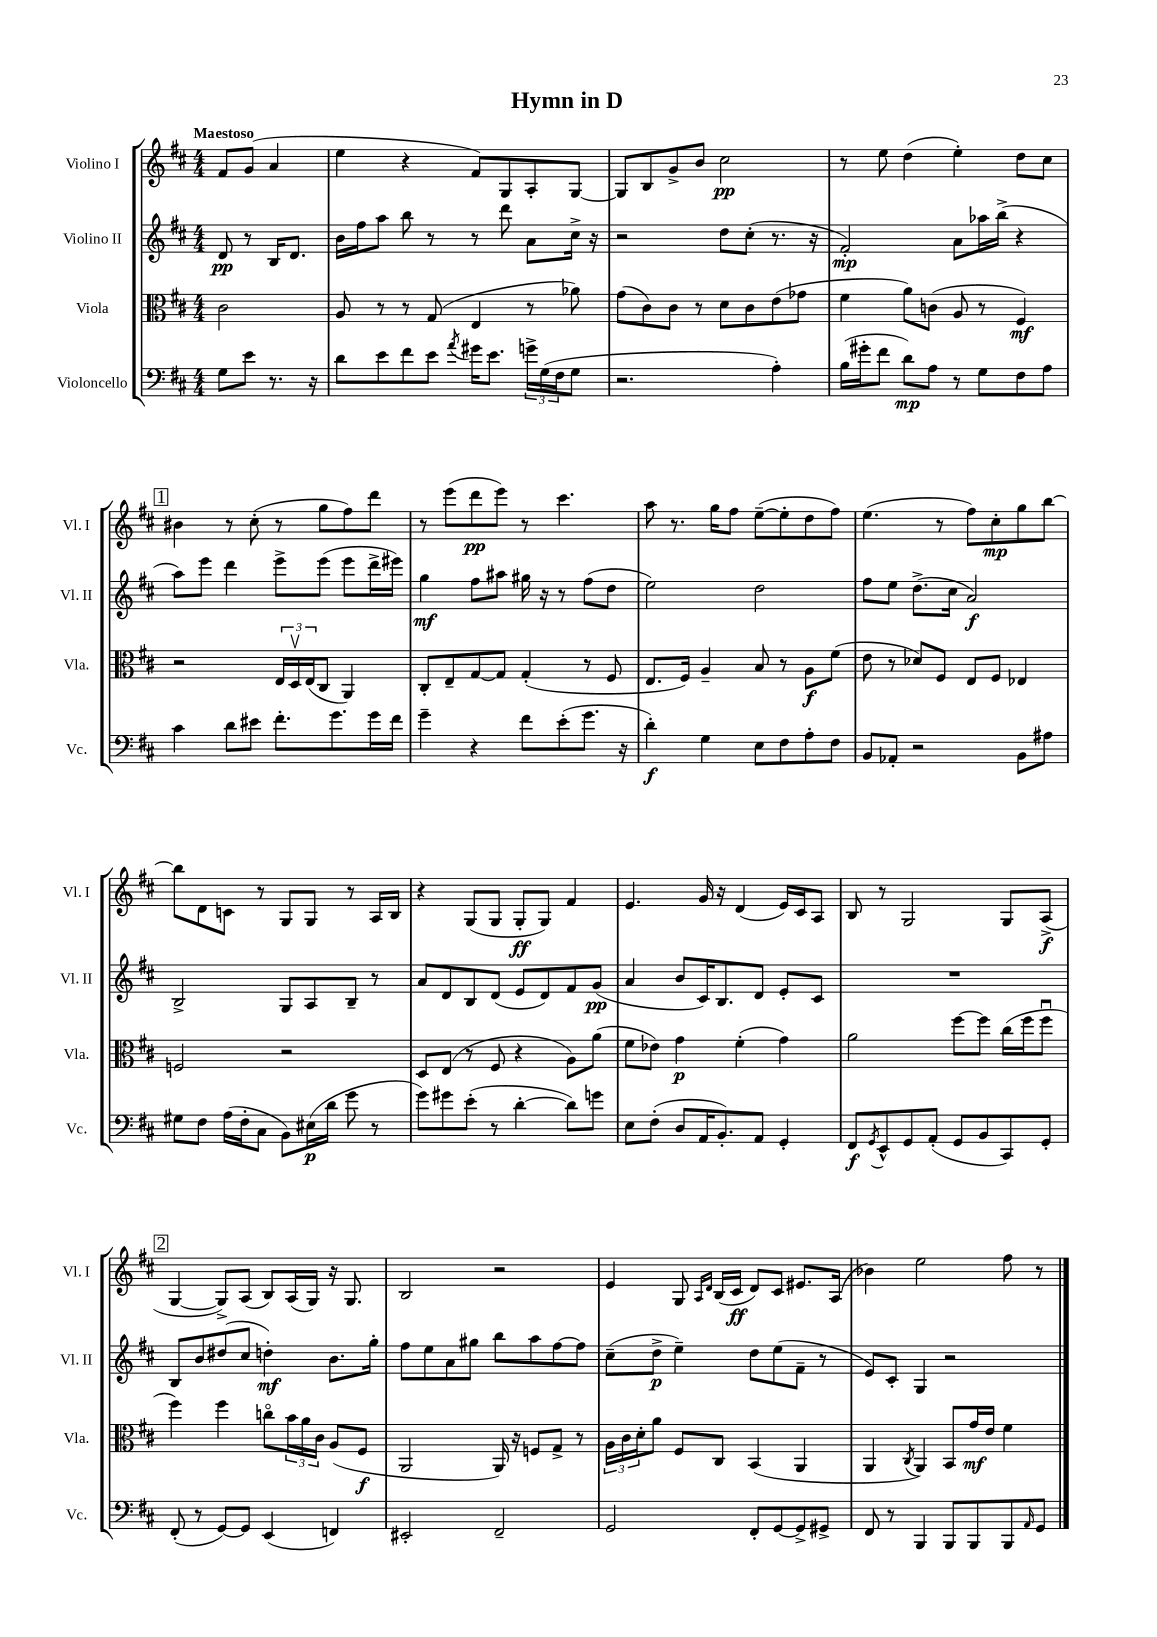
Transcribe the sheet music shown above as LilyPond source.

\header { title = "Hymn in D" }
<<
\new StaffGroup <<
\new Staff = "s0" \with { instrumentName = "Violino I" shortInstrumentName = "Vl. I" } {
    \clef treble \key d \major \numericTimeSignature \time 4/4 \partial 2 \tempo "Maestoso"
    fis'8 g'8( a'4 |
    e''4 r4 fis'8) g8 a8-. g8~ |
    g8 b8 g'8-> b'8 cis''2\pp |
    r8 e''8 d''4( e''4-.) d''8 cis''8 |
    \mark \markup { \box "1" } bis'4 r8 cis''8-.( r8 g''8 fis''8) d'''8 |
    r8 e'''8( d'''8\pp e'''8) r8 cis'''4. |
    a''8 r8. g''16 fis''8 e''8~--( e''8-. d''8 fis''8) |
    e''4.( r8 fis''8) cis''8-.\mp g''8 b''8~ |
    b''8 d'8 c'8 r8 g8 g8 r8 a16 b16 |
    r4 g8( g8 g8-.\ff g8) fis'4 |
    e'4. g'16 r16 d'4( e'16) cis'16 a8 |
    b8 r8 g2 g8 a8->\f( |
    \mark \markup { \box "2" } g4~ g8->) a8( b8) a16( g16) r16 g8. |
    b2 r2 |
    e'4 g8 \grace { a16 d'16 } b16( cis'16\ff d'8) cis'8 eis'8. a16( |
    bes'4) e''2 fis''8 r8 \bar "|." |
}
\new Staff = "s1" \with { instrumentName = "Violino II" shortInstrumentName = "Vl. II" } {
    \clef treble \key d \major \numericTimeSignature \time 4/4 \partial 2
    d'8\pp r8 b16 d'8. |
    b'16 fis''16 a''8 b''8 r8 r8 d'''8 a'8 cis''16-> r16 |
    r2 d''8 cis''8-.( r8. r16 |
    fis'2-.\mp) a'8 aes''16 b''16->( r4 |
    \mark \markup { \box "1" } a''8) e'''8 d'''4 e'''8-> e'''8( e'''8 d'''16-> eis'''16) |
    g''4\mf fis''8 ais''8 gis''16 r16 r8 fis''8( d''8 |
    e''2) d''2 |
    fis''8 e''8 d''8.->( cis''16 a'2\f) |
    b2-> g8 a8 b8-- r8 |
    a'8 d'8 b8 d'8( e'8 d'8) fis'8 g'8\pp( |
    a'4 b'8 cis'16) b8. d'8 e'8-. cis'8 |
    R1 |
    \mark \markup { \box "2" } b8 b'8 dis''8( cis''8 d''4-.\mf) b'8. g''16-. |
    fis''8 e''8 a'8 gis''8 b''8 a''8 fis''8~ fis''8 |
    cis''8--( d''8->\p e''4--) d''8 e''8( fis'8-- r8 |
    e'8) cis'8-. g4 r2 \bar "|." |
}
\new Staff = "s2" \with { instrumentName = "Viola" shortInstrumentName = "Vla." } {
    \clef alto \key d \major \numericTimeSignature \time 4/4 \partial 2
    cis'2 |
    a8 r8 r8 g8( e4 r8 aes'8) |
    g'8( cis'8) cis'8 r8 d'8 cis'8 e'8( ges'8 |
    fis'4 a'8) c'8( a8 r8 fis4\mf) |
    \mark \markup { \box "1" } r2 \tuplet 3/2 { e16 d16\upbow e16( } cis8 a,4) |
    cis8-. e8-- g8~ g8 g4-.( r8 fis8 |
    e8. fis16) a4-- b8 r8 a8\f fis'8( |
    e'8 r8 des'8) fis8 e8 fis8 ees4 |
    f2 r2 |
    d8 e8( r8 fis8 r4 a8) a'8( |
    fis'8 ees'8) g'4\p fis'4-.( g'4) |
    a'2 fis''8~ fis''8 cis''16( fis''16 fis''8\downbow |
    \mark \markup { \box "2" } fis''4) fis''4 c''8\flageolet \tuplet 3/2 { b'16 a'16 cis'16 } a8( fis8\f |
    a,2 a,16) r16 f8 g8-> r8 |
    \tuplet 3/2 { a16 cis'16 d'16-. } a'8 fis8 cis8 b,4( a,4 |
    a,4 \acciaccatura { cis8 } a,4) b,8 g'16\mf e'16 fis'4 \bar "|." |
}
\new Staff = "s3" \with { instrumentName = "Violoncello" shortInstrumentName = "Vc." } {
    \clef bass \key d \major \numericTimeSignature \time 4/4 \partial 2
    g8 e'8 r8. r16 |
    d'8 e'8 fis'8 e'8 \acciaccatura { a'8 } gis'16 e'8. \tuplet 3/2 { g'16-> g16( fis16 } g8 |
    r2. a4-.) |
    b16( gis'16-. fis'8 d'8\mp) a8 r8 g8 fis8 a8 |
    \mark \markup { \box "1" } cis'4 d'8 eis'8 fis'8.-. g'8. g'16 fis'16 |
    g'4-- r4 fis'8 e'8-.( g'8. r16 |
    d'4-.\f) g4 e8 fis8 a8-. fis8 |
    b,8 aes,8-. r2 b,8 ais8 |
    gis8 fis8 a16( fis16-. cis8 b,8) eis16\p( d'16 g'8 r8 |
    g'8) gis'8 e'8-.( r8 d'4~-. d'8) g'8 |
    e8 fis8-.( d8 a,16 b,8.-.) a,8 g,4-. |
    fis,8\f \acciaccatura { g,8 } e,8-^ g,8 a,8-.( g,8 b,8 cis,8) g,8-. |
    \mark \markup { \box "2" } fis,8-.( r8 g,8~) g,8 e,4( f,4) |
    eis,2-. fis,2-- |
    g,2 fis,8-. g,8~ g,8-> gis,8-> |
    fis,8 r8 b,,4 b,,8 b,,8 b,,8 \grace { a,16 } g,8 \bar "|." |
}
>>
>>
\layout { \context { \Score \remove "Bar_number_engraver" } }
